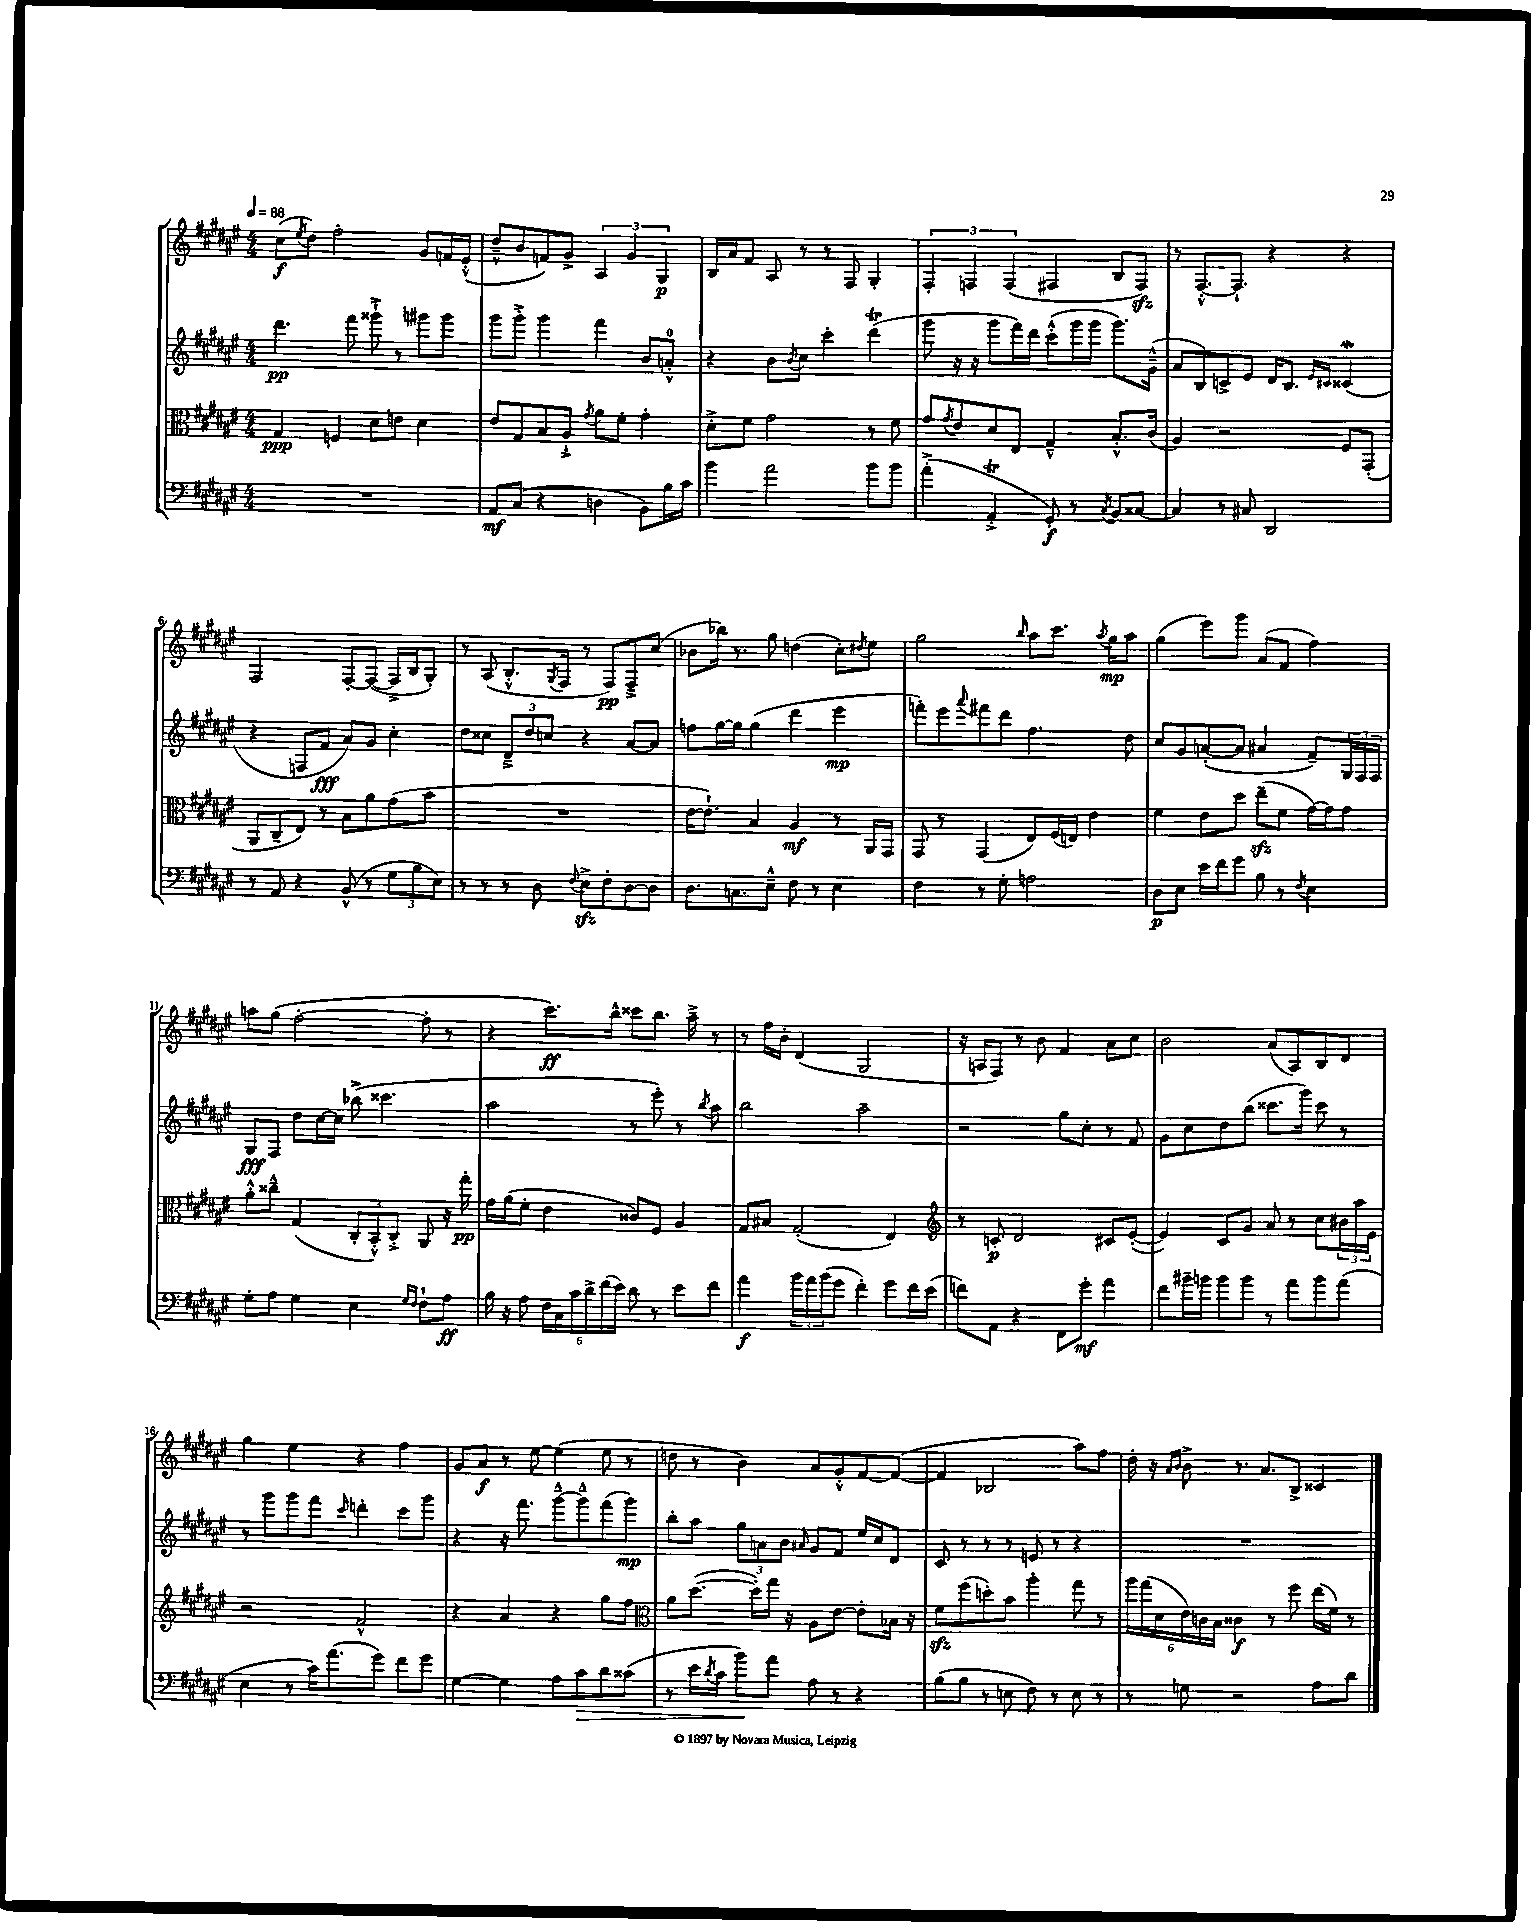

**kern	**kern	**kern	**kern
*staff4	*staff3	*staff2	*staff1
*clefF4	*clefC3	*clefG2	*clefG2
*k[f#c#g#d#a#e#]	*k[f#c#g#d#a#e#]	*k[f#c#g#d#a#e#]	*k[f#c#g#d#a#e#]
*M4/4	*M4/4	*M4/4	*M4/4
*MM88	*MM88	*MM88	*MM88
1r	4G#	4.ddd#	(8cc#
.	.	.	8qee#
.	.	.	8dd#)
.	4F	.	2ff#'
.	.	8fff#	.
.	8d#	8ggg##`^	.
.	8e	8r	.
.	4d#	8ggg#	8g#
.	.	8ggg#	16f
.	.	.	(16e#'^^
=	=	=	=
8AA#	8e#	8ggg#	8dd#~^^
(8C#	8G#	8ggg#'^	8b
4r	8B	4ggg#	8f)
.	8A#`^	.	8g#^
.	8qg#	.	.
4D	8a#	4fff#	6A#
.	8f#'	.	.
.	.	.	6g#
8BB)	4g#'	8b	.
.	.	.	6G#
16B	.	8a'^^	.
16c#	.	.	.
=	=	=	=
4b	8d#'^	4r	16B
.	.	.	16a#
.	8f#	.	8f#
2a#	2g#	8b	8A#
.	.	8qb	.
.	.	8cc#	8r
.	.	4ccc#'	8r
.	.	.	8F#
8b	8r	(4ddd#	4G#'
8b	8f#	.	.
=	=	=	=
(4a#'^	8g#	8ggg#	6F#'
.	8qg#	.	.
.	8e#	16r	.
.	.	.	6F
.	.	16r	.
4AA#'^	8d#	8ggg#	.
.	.	.	(6F
.	8E#	16fff#)	.
.	.	16ddd#	.
8GG#')	4G#~^^	(8ccc#'^^	4F#
8r	.	16ggg#	.
.	.	16ggg#	.
8qC#	.	.	.
8BB	8.B'^^	8.ggg#)	8B
[8C##	.	.	8F#)
.	(16c#	(16g#~^^	.
=	=	=	=
4C##]	4A#)	8a#	8r
.	.	8B)	[8.F#'^^
8r	2r	8c^	.
.	.	.	8.F#`]
8C#	.	8e#	.
2DD#	.	16d#	4r
.	.	8.B	.
.	.	16qqe#	.
.	.	16qqc#	.
.	8F#	(4c##	4r
.	(8GG#'	.	.
=	=	=	=
8r	8AA#	4r	2F#
8AA#	8C#~	.	.
4r	8E#)	8F	.
.	8r	8f#	.
(8BB^^	8B	8a#)	[8F#'
8r	8a#	8g#	(8F#_
12G#	(8g#	4cc#'	16F#^]
.	.	.	16B
12B	.	.	.
.	8b	.	8G#')
12E#)	.	.	.
=	=	=	=
8r	1r	8dd#	8r
8r	.	8cc##	(8A#
8r	.	12d#~^	8.B'^^
.	.	12dd#	.
8D#	.	.	.
.	.	12cc	.
.	.	.	8qG#
.	.	.	16F#
8qqF#	.	.	.
8E#^	.	4r	8r
8F#'	.	.	8F#)
[8D#	.	[8a#	8F#~^
8D#]	.	8a#]	(8cc#
=	=	=	=
8.D#	[16e#	8ff	8b-
.	8.e#`])	.	.
.	.	[16gg#	16bb-)
8.C	.	16gg#]	8.r
.	4B	(4gg#	.
8E#~^^	.	.	8gg#
8F#	4A#	4ddd#	(4dd
8r	.	.	.
4E#	8r	4eee#	8cc#')
.	.	.	8qdd#
.	16AA#	.	8ee#
.	16GG#	.	.
=	=	=	=
4F#	8GG#	8fff')	2gg#
.	8r	8eee#	.
.	.	8qqaaa#	.
8r	(4GG#	8fff#	.
8G#'	.	8ddd#	.
.	.	.	16qqbb
2A	8E#)	4.ff#	8aa#
.	(16F#	.	8.ccc#
.	16E)	.	.
.	4e#	.	.
.	.	.	8qaa#
.	.	.	16gg#
.	.	8dd#	8aa#
=	=	=	=
8D#	4f#	8cc#	(4gg#
8E#	.	8g#	.
16e#	8e#	([8a'	8eee#)
16f#	.	.	.
8g#	8dd#	8a]	8ggg#
8B	(8ee#~	4a#	(8a#
8r	8f#	.	8f#
8qF#	.	.	.
4E#	[16g#)	8f#~)	4ff#)
.	16g#]	.	.
.	8g#	24G#	.
.	.	24F#	.
.	.	24F#	.
=	=	=	=
8G#'	8a#'^^	8G#	8aa
8A#	8cc##~^^	8F#	(8gg#
4G#	(4G#	8dd#	[2ff#'
.	.	[16cc#	.
.	.	16cc#]	.
4E#	12C#'	(8bb-^	.
.	12BB'^^)	.	.
.	.	4.ccc##	.
.	12C#'^	.	.
16qqG#	.	.	.
16qqF#	.	.	.
8F#`	8AA#	.	8ff#']
8A#	16r	.	8r
.	16gg#'	.	.
=	=	=	=
16B	16g#	2aa#	4r
16r	(16a#	.	.
8A#	8f#'	.	.
24F#	4e#	.	8.ccc#)
24C#	.	.	.
24c#	.	.	.
24d#^	.	.	.
(24f#	.	.	.
.	.	.	16bb^^
24e#)	.	.	.
8d#	8c##)	8r	8ccc##
8r	8F#	8eee#')	8.bb
8e#	4A#	8r	.
.	.	.	16aa#~^
.	.	8qbb	.
8f#	.	8aa#	8r
=	=	=	=
4a#	8G#	2bb	8r
.	8B#	.	16ff#
.	.	.	16b'
24b	(2G#'	.	(4d#
24a#	.	.	.
(24b	.	.	.
8g#	.	.	.
4f#')	.	2aa#~	2G#
8g#	4E#)	.	.
16f#	.	.	.
(16e#	.	.	.
=	=	=	=
*	*clefG2	*	*
8f)	8r	2r	16r
.	.	.	16A
8AA#	8c'	.	8F#)
4r	2d#	.	8r
.	.	.	8b
8FF#	.	8gg#	4f#
8g#'	.	8cc#'	.
4a#	8c#	8r	8a#
.	([8e#'	8f#	8cc#
=	=	=	=
8f#	4e#])	8g#	2b
16b#~	.	8cc#	.
16b	.	.	.
8b	8c#	8dd#	.
8b	8g#	(8bb	.
8r	8a#	8.ccc##	(8a#
8a#	8r	.	8A#)
.	.	16ggg#)	.
8b	8cc#	8ccc##	8B
(8a#	24b#	8r	8d#
.	24aa#	.	.
.	24e#	.	.
=	=	=	=
4E#	2r	8r	4gg#
.	.	8ggg#	.
8r	.	8ggg#	4ee#
16c#)	.	8fff#	.
(8.a#	.	.	.
.	.	16qqccc#	.
.	2f#^^	4ddd'	4r
8g#)	.	.	.
8f#	.	8ccc#	4ff#
8g#	.	8ggg#	.
=	=	=	=
[4G#	4r	4r	8g#
.	.	.	8a#
4G#]	4a#	16r	8r
.	.	8.fff#	.
.	.	.	[8ee#
8A#	4r	[8ggg#~^^	(4ee#]
8c#	.	8ggg#~^^]	.
8d#	8gg#	(8fff#	8ee#
(8c##	8ff#	8ggg#)	8r
=	=	=	=
*	*clefC3	*	*
8r	8a#	8bb'	8dd
16e#	([8.dd#	8aa#	8r
8qd#	.	.	.
16c#	.	.	.
8b)	.	12gg#	4b)
.	16dd#'])	.	.
.	.	12a	.
8a#	16gg#	.	.
.	.	12b	.
.	16r	.	.
.	.	16qqa#	.
8A#	8A#	8g#	8a#
8r	[8e#	8f#	8g#'^^
4r	8e#']	16ee#	[8f#
.	.	16cc#	.
.	16B-	8d#	(8f#_
.	16r	.	.
=	=	=	=
(8B	8f#	8c#	4f#]
8B	(8ff#	8r	.
8r	8dd')	8r	2B-
8E	8b	8r	.
8F#)	4aa#'	8e	.
8r	.	8r	.
8E	8gg#	4r	8aa#)
8r	8r	.	8ff#
=	=	=	=
8r	24aa#	1r	16dd#'
.	(24gg#	.	.
.	.	.	16r
.	24d#	.	.
.	.	.	16qqa#
.	.	.	16qqb
8G	24e#)	.	8b^
.	24c	.	.
.	24B	.	.
2r	4c##	.	8.r
.	.	.	8.a#
.	8r	.	.
.	8ff#	.	8B^
8A#	(16ee#	.	4c##
.	16f#)	.	.
8d#	8r	.	.
==	==	==	==
*-	*-	*-	*-
